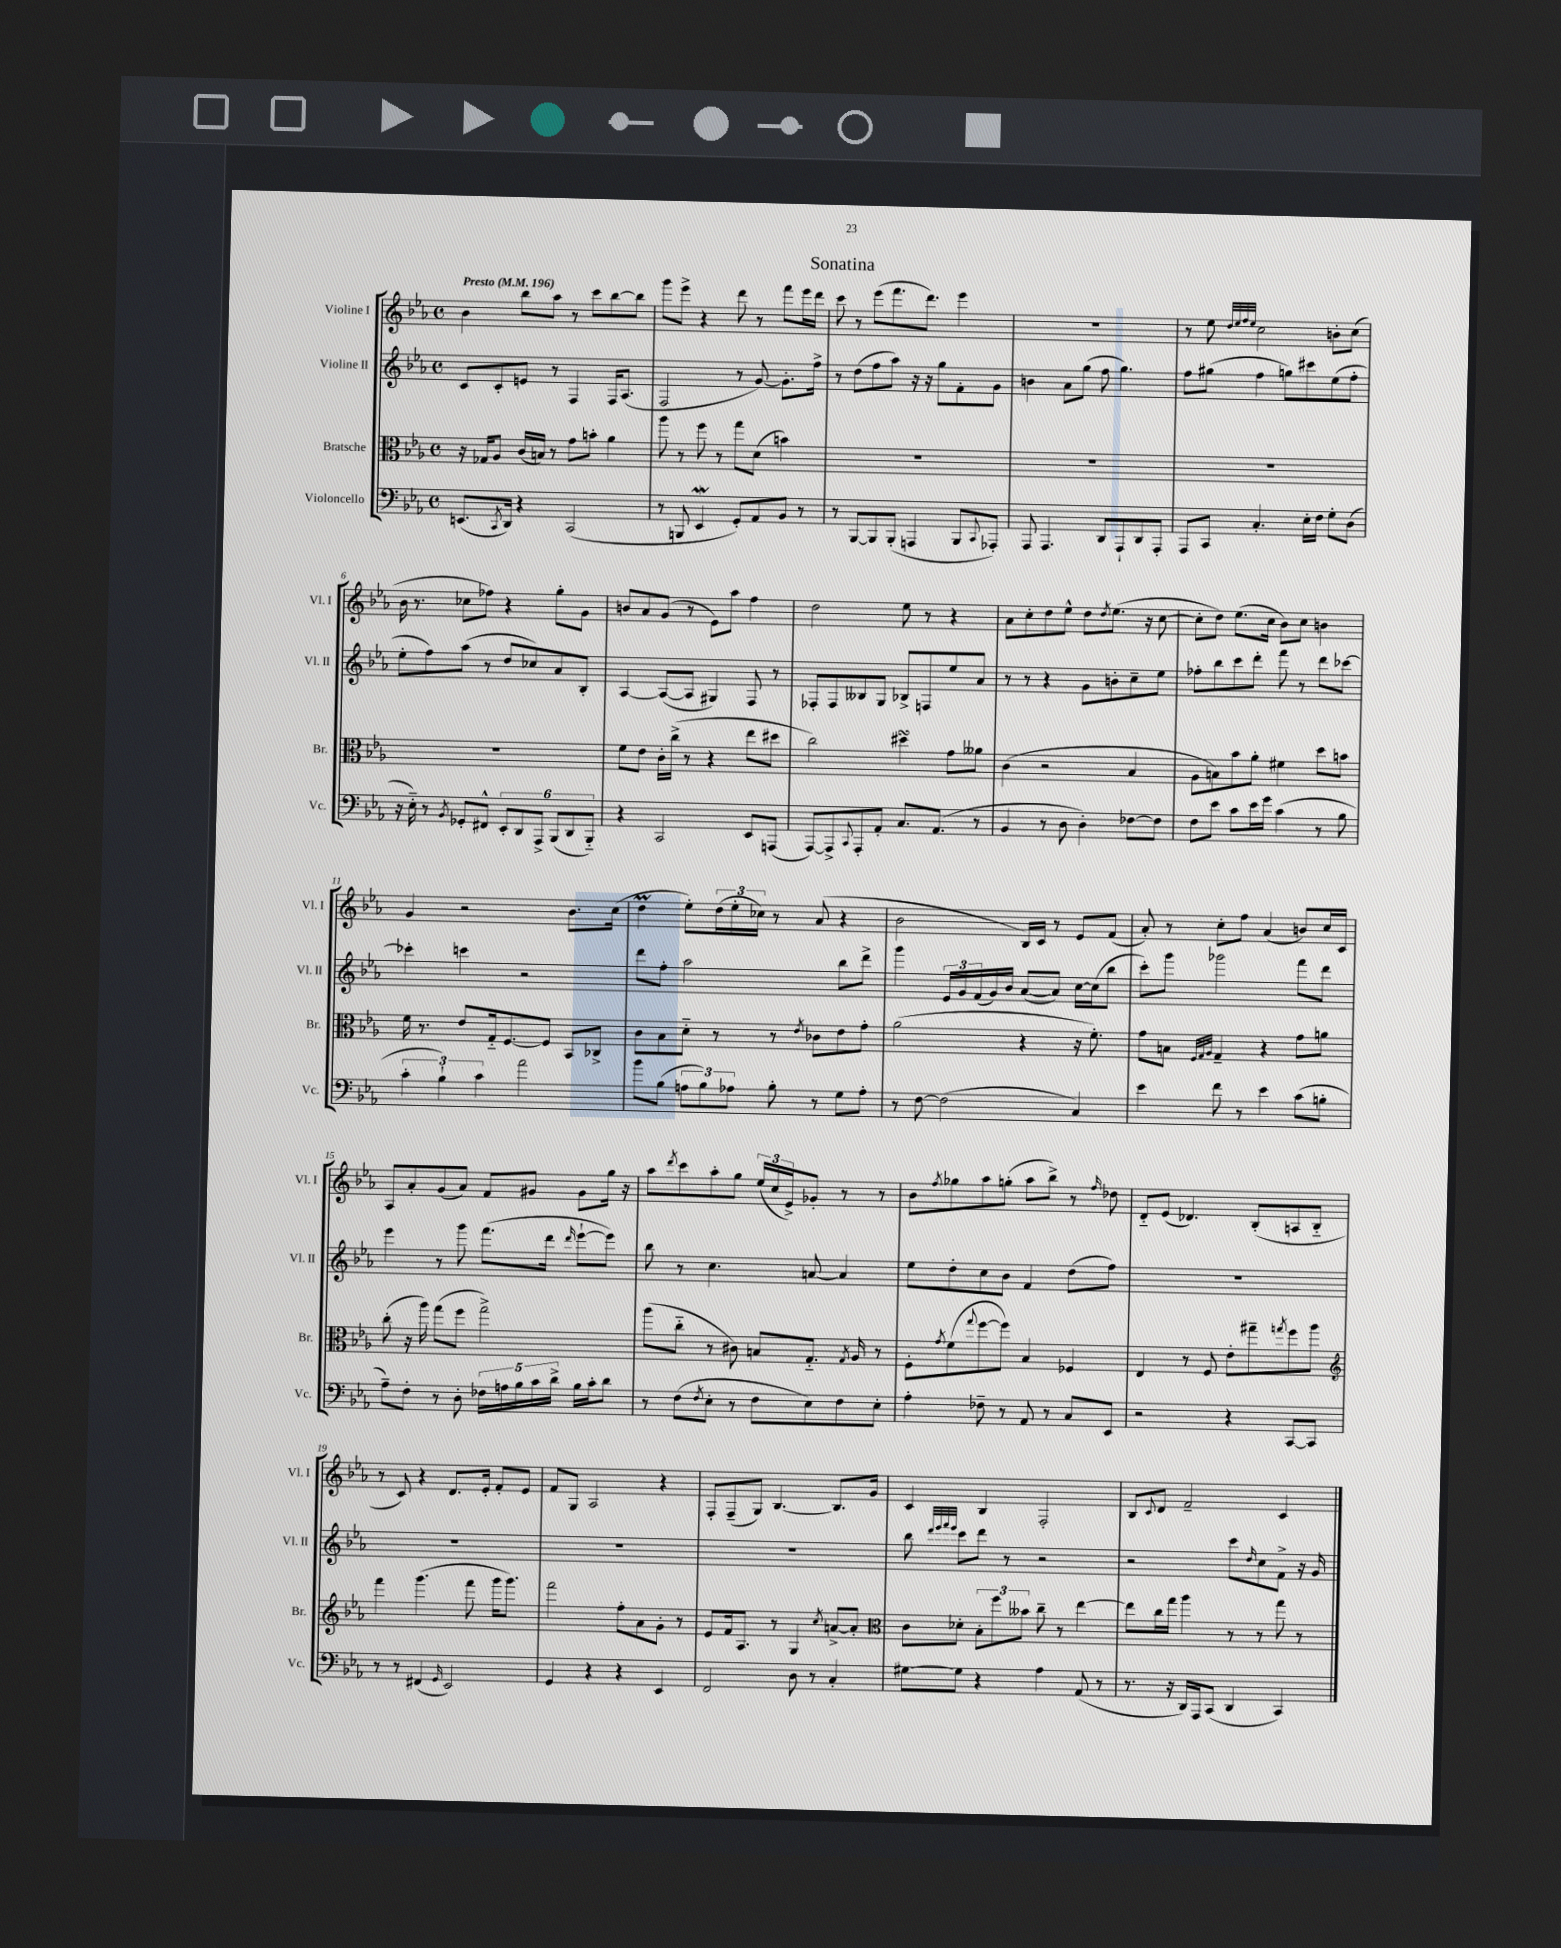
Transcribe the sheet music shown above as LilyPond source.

\header { title = "Sonatina" }
<<
\new StaffGroup <<
\new Staff = "s0" \with { instrumentName = "Violine I" shortInstrumentName = "Vl. I" } {
    \clef treble \key ees \major \defaultTimeSignature \time 4/4 \tempo "Presto" 4 = 196
    bes'4 bes''8 aes''8 r8 c'''8 bes''8~ bes''8 |
    g'''8 ees'''8-> r4 d'''8 r8 f'''8 ees'''16 d'''16 |
    c'''8 r8 ees'''8( f'''8. d'''8.) ees'''4 |
    R1 |
    r8 ees''8 \grace { d''32 ees''32 f''32 ees''32 } c''2 b'8-. c''8( |
    bes'16 r8. ces''8 fes''8) r4 g''8-. g'8 |
    b'8 aes'8 g'8( r8 ees'8) aes''8 f''4 |
    d''2 ees''8 r8 r4 |
    aes'8 c''8-. d''8 ees''8-^ d''8 \acciaccatura { d''8 } ees''8.( r16 c''8~ |
    c''8-. d''8) ees''8.( c''16 bes'8) c''8 b'4 |
    g'4 r2 bes'8. c''16( |
    d''4\prall ees''8-.) \tuplet 3/2 { d''16( ees''16-. ces''16) } r8 aes'8( r4 |
    bes'2 bes16) c'16 r8 ees'8 f'8( |
    aes'8-.) r8 c''8-. f''8 aes'4( b'8) c''16 c'16 |
    aes8 aes'8-. g'8( aes'8) f'8 gis'8 gis'8 g''16 r16 |
    aes''8 \acciaccatura { d'''8 } c'''8 aes''8-. g''8 \tuplet 3/2 { ees''16( c''16 ees'16->) } ges'8-. r8 r8 |
    bes'8 \acciaccatura { f''8 } ges''8 aes''8 g''8-.( aes''8 bes''8->) r8 \grace { f''16 } des''8 |
    d'8-_ ees'8( des'4.) bes8-.( a8 bes8-_ |
    r8 c'8) r4 d'8. ees'16-. f'8-. ees'8 |
    f'8 g8 aes2 r4 |
    f8-. f8--( g8) bes4.~ bes8. g'16 |
    c'4 bes4 f2-. |
    bes8 \appoggiatura { c'8 } d'8 f'2-- c'4 \bar "|." |
}
\new Staff = "s1" \with { instrumentName = "Violine II" shortInstrumentName = "Vl. II" } {
    \clef treble \key ees \major \defaultTimeSignature \time 4/4
    c'8 c'8-. e'8 r8 f4 f16 aes8.( |
    f2 r8 g'8~) g'8.-. f''16-> |
    r8 d''8( f''8 aes''8) r16 r16 g''8 f'8-. g'8 |
    b'4 aes'8 g''8( f''8 g''4.) |
    f''8 gis''8( f''4 g''8) cis'''8 ees''8( f''8-. |
    ees''8-. f''8) aes''8( r8 d''8 ces''8) aes'8 bes8-. |
    aes4~ aes8~( aes8 gis4) f8 r8 |
    fes8-. fes8 beses8 g8 bes8-> f8 ees''8 aes'8 |
    r8 r8 r4 g'8 b'8-. c''8-- ees''8 |
    fes''8-. bes''8 c'''8 d'''8-. f'''8 r8 d'''8 ces'''8~ |
    ces'''4-. c'''4 r2 |
    d'''8 f''8-. aes''2 bes''8 d'''8-> |
    g'''4 \tuplet 3/2 { ees'16 g'16 f'16( } g'16) bes'16 aes'8~( aes'8) c''16~ c''16( bes''8 |
    c'''8-.) g'''8 ges'''2 f'''8 d'''8 |
    ees'''4 r8 g'''8 f'''8.( d'''16 \grace { d'''16 } ees'''8~-! ees'''8) |
    bes''8 r8 c''4. a'8~ a'4 |
    ees''8 d''8-. c''8 bes'8 f'4 d''8( f''8) |
    R1 |
    R1 |
    R1 |
    R1 |
    bes''8 \grace { d'''32 ees'''32 f'''32 ees'''32 } c'''8 d'''8 r8 r2 |
    r2 c'''8 \grace { d''16 } c''8 f'8-> r16 g'16 \bar "|." |
}
\new Staff = "s2" \with { instrumentName = "Bratsche" shortInstrumentName = "Br." } {
    \clef alto \key ees \major \defaultTimeSignature \time 4/4
    r16 ges16 aes8 c'16( b16) r8 g'8 b'8-. aes'4 |
    aes''8 r8 f''8 r8 g''8 d'8( b'4) |
    R1 |
    R1 |
    R1 |
    R1 |
    f'8 ees'8 c'16-. c''16->( r8 r4 ees''8 dis''8 |
    c''2) dis''4\turn g'8 aeses'8 |
    c'4( r2 bes4 |
    aes8 b8) bes'8 aes'8-. fis'4 d''8 b'8 |
    f'16 r8. ees'8 g16-_ f8.~ f8 bes,8 ces8-> |
    c'8 bes8 d'8-_ r8 r8 \acciaccatura { ees'8 } ces'8 ees'8 g'8-. |
    aes'2( r4 r16 f'8.-.) |
    g'8 b8 \grace { f32 g32 aes32 } g4-- r4 g'8 a'8 |
    c''8-.( r16 aes''16) g''8( f''8 g''2->) |
    aes''8( c''8-_ r8 cis'8) b8 g8.-_ \acciaccatura { g8 } aes16 r8 |
    f8-. \acciaccatura { g'8 } f'8( \appoggiatura { g''8 } f''8~ f''8) bes4 fes4 |
    ees4 r8 f8 ees'8-. gis''8-- \acciaccatura { g''8 } f''8 aes''8 |
    \clef treble f'''4 g'''4.( f'''8 g'''16 g'''8.) |
    f'''2 f''8-. aes'8 g'8-. r8 |
    ees'8 f'16 aes8. r8 g4 \acciaccatura { c''8 } a'8~-> a'8-. |
    \clef alto c'8 des'8-. \tuplet 3/2 { bes8-. f''8 beses'8 } c''8-- r8 ees''4~ |
    ees''8 c''16 g''16 aes''4 r8 r8 g''8 r8 \bar "|." |
}
\new Staff = "s3" \with { instrumentName = "Violoncello" shortInstrumentName = "Vc." } {
    \clef bass \key ees \major \defaultTimeSignature \time 4/4
    e,8.( \acciaccatura { c,8 } d,16) r4 c,2( |
    r8 b,,8 ees,4\mordent g,8-.) aes,8 bes,8 r8 |
    r8 bes,,8~ bes,,8 bes,,8-.( a,,4 bes,,8 \appoggiatura { c,8 } aes,,8-.) |
    aes,,8 aes,,4. d,8 aes,,8-! d,8 aes,,8-. |
    aes,,8 c,8 c4.-. ees16-. f16 g8-. d8( |
    r16 ees16-_) r8 \acciaccatura { bes,8 } ges,8-. fis,8-^ \tuplet 6/4 { ees,8-. d,8 aes,,8-> bes,,8( d,8 bes,,8-_) } |
    r4 c,2 ees,8 a,,8( |
    aes,,8~) aes,,8-> \appoggiatura { c,8 } aes,,8-. aes,8-. c8. aes,8.( r8 |
    bes,4 r8 d8 d4-.) fes8~ fes8 |
    f8 ees'8 c'8 ees'16 g'16 c'4( r8 bes8 |
    \tuplet 3/2 { c'4-. bes4-!) c'4 } aes'2 |
    bes'8 bes8( \tuplet 3/2 { a8 bes8) aes8 } bes8-. r8 g8 aes8-. |
    r8 f8~ f2( c4) |
    ees'4 f'8 r8 ees'4 c'8( b8-. |
    aes8--) f8-. r8 d8-. \tuplet 5/4 { fes16 a16 bes16 c'16 d'16-> } bes16 c'16-. d'8 |
    r8 f8( \acciaccatura { f8 } ees8-. r8 f8 ees8) f8 ees8-. |
    aes4-. fes8-- r8 aes,8 r8 c8 ees,8 |
    r2 r4 c,8~ c,8 |
    r8 r8 fis,4( \grace { g,16 } ees,2) |
    g,4 r4 r4 ees,4 |
    f,2 d8 r8 c4-. |
    gis8~ gis8 r4 aes4 aes,8( r8 |
    r8. r16 d,16) aes,,16 c,8( d,4 c,4) \bar "|." |
}
>>
>>
